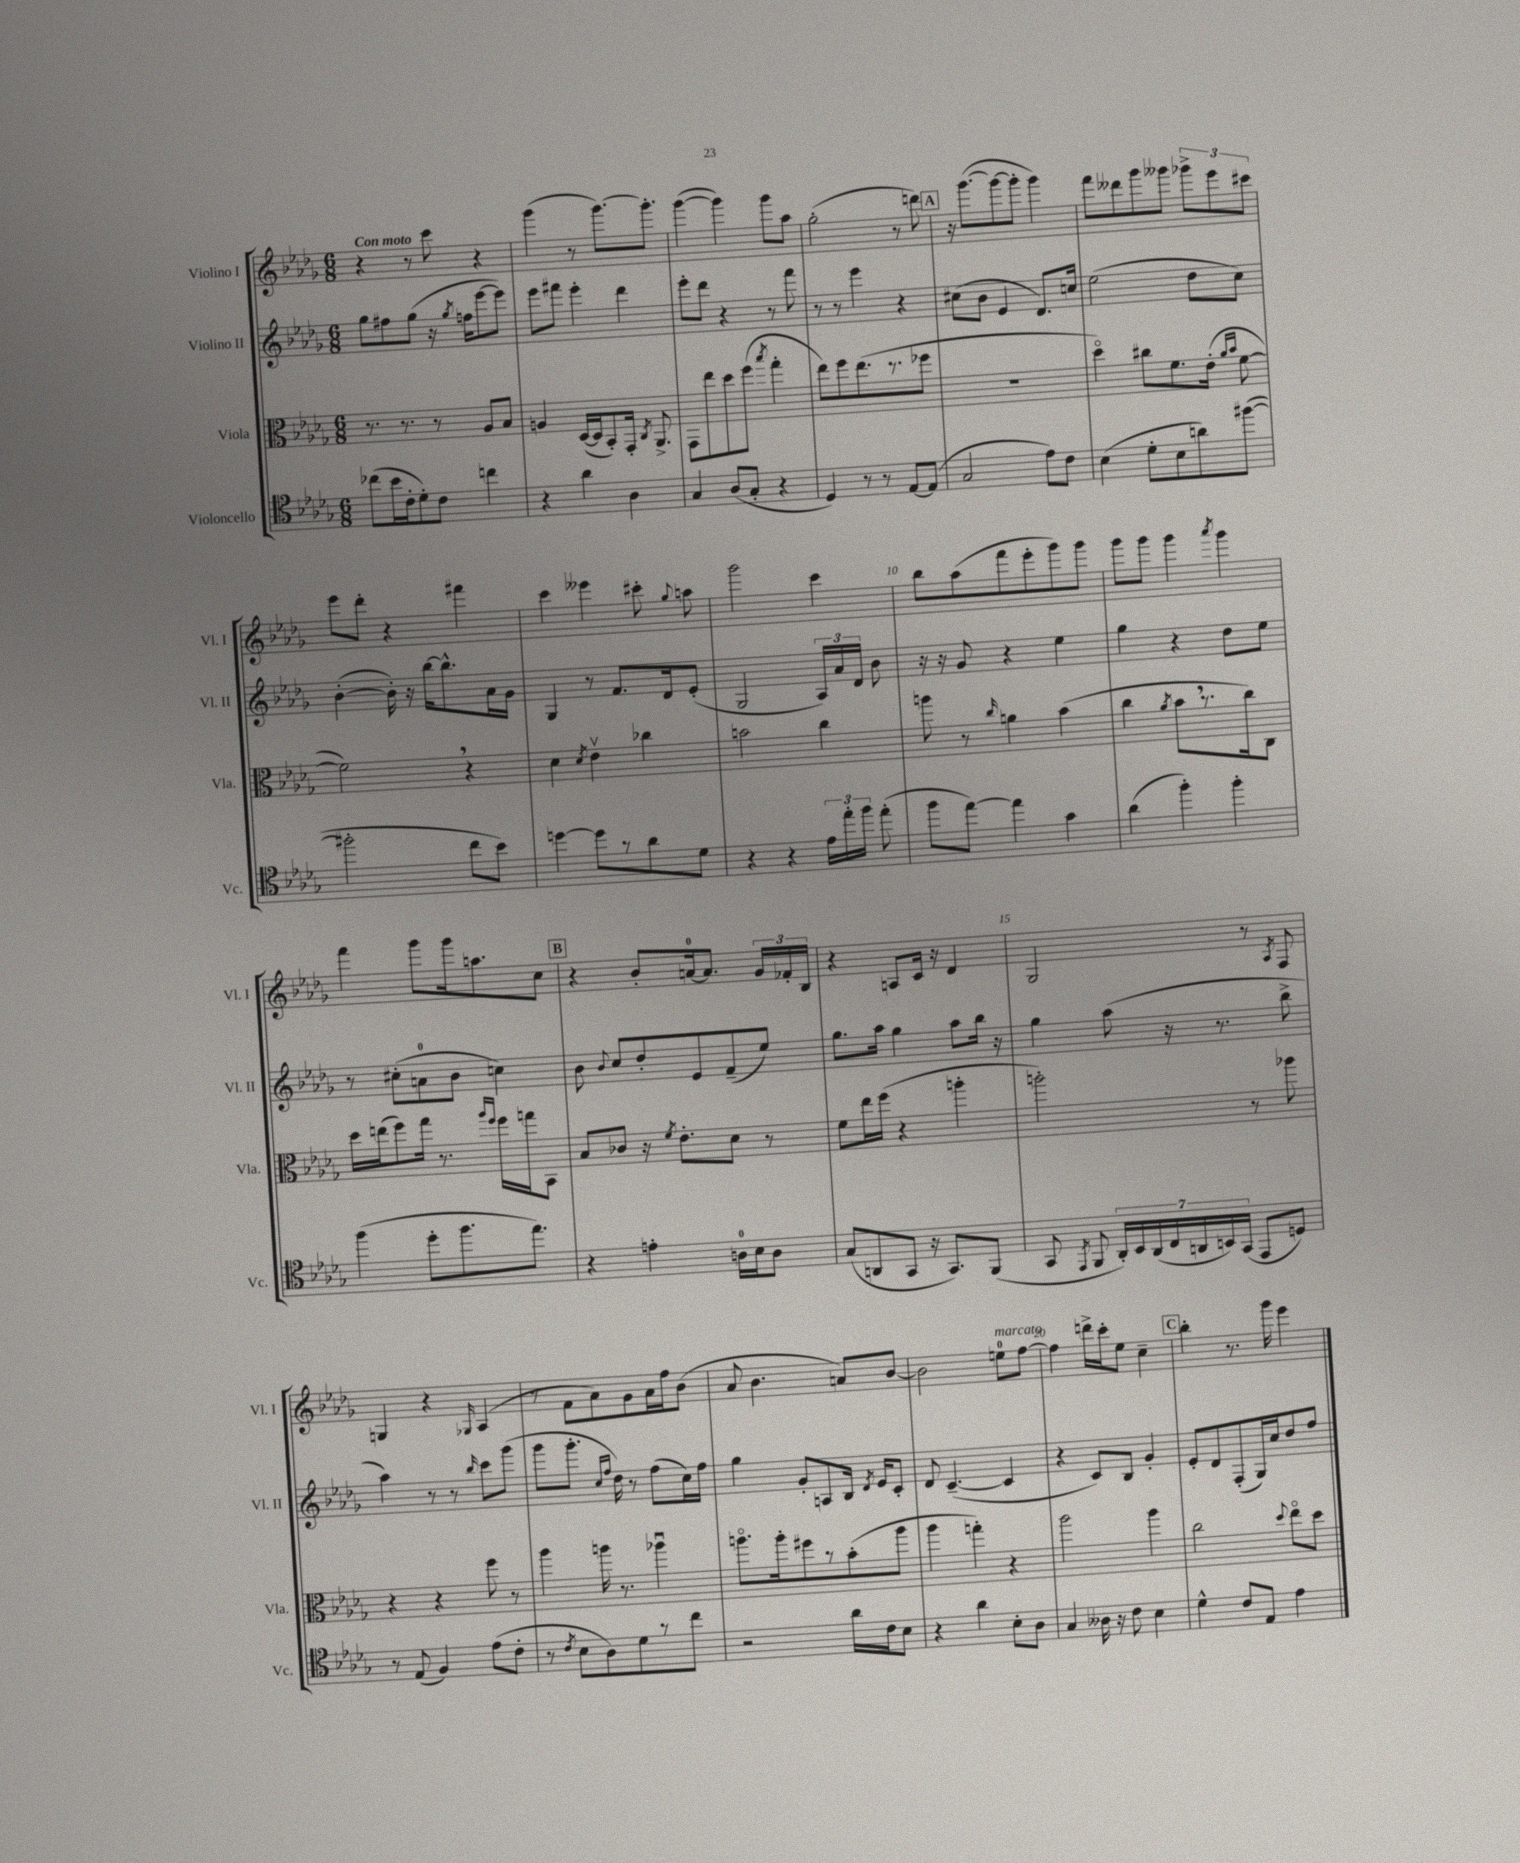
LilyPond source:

<<
\new StaffGroup <<
\new Staff = "s0" \with { instrumentName = "Violino I" shortInstrumentName = "Vl. I" } {
    \clef treble \key des \major \numericTimeSignature \time 6/8 \tempo "Con moto"
    \autoBeamOff r4 r8 c'''8 r4 |
    ges'''4( r8 ges'''8.[~) ges'''8.]-. |
    ges'''4~( ges'''4) ges'''8[ aes''8] |
    ges''2-.( r8 d'''8) |
    \mark \markup { \box "A" } r16 ges'''8.[~( ges'''8~ ges'''8]-. ges'''4) |
    f'''8[ deses'''8 ges'''8 geses'''8] \tuplet 3/2 { ges'''8[-> ees'''8 cis'''8] } |
    ees'''8[ des'''8]-. r4 fis'''4 |
    c'''4 eeses'''4 cis'''8-. \appoggiatura { ges''8 } a''8 |
    ges'''2 c'''4 |
    bes''8[ aes''8( f'''8 ees'''8-. ges'''8) ges'''8] |
    ges'''8[ ges'''8] ges'''4 \acciaccatura { aes'''8 } ges'''4 |
    f'''4 ges'''8[ ges'''16 a''8. c''8] |
    \mark \markup { \box "B" } r4 bes'8[-. a'16-0~ a'8.] \tuplet 3/2 { ges'16[ fes'16-. bes16] } |
    r4 a8[ c'16] r16 des'4 |
    ges2 r8 \acciaccatura { aes8 } f8 |
    g4 r4 \grace { ges16 } aes4( |
    r8 f'8[ aes'8) ges'8 aes'16 f''16 bes'8]( |
    aes'8 bes'4. a'8[) bes'8]~ |
    bes'2 e''8[-0^\markup { \italic "marcato" } f''8]~ |
    f''4 d'''16[-> c'''16-. ees''8] c''4-- |
    \mark \markup { \box "C" } bes''4-. r8. ges'''16 ees'''4 \bar "|." |
}
\new Staff = "s1" \with { instrumentName = "Violino II" shortInstrumentName = "Vl. II" } {
    \clef treble \key des \major \numericTimeSignature \time 6/8
    \autoBeamOff ges''8[ fis''8 ges''8]( r16 \acciaccatura { ges''8 } f''16[ ees'''8~ ees'''8]) |
    ees'''8[ fis'''8] ees'''4-. des'''4 |
    ees'''8[-. des'''8] r4 r8 f'''8 |
    r8 r8 ees'''4 r4 |
    \mark \markup { \box "A" } cis''8[( bes'8] ees'4 des'8.[) c''16] |
    ees''2( des''8[ c''8]) |
    bes'4~-.( bes'16-.) r16 bes''16[~ bes''8.-^ aes'16 ges'16] |
    ges4 r8 f'8.[ des'16 ees'8]-.( |
    ges2 \tuplet 3/2 { aes16[) aes'16 des'16] } bes'8 |
    r16 r16 ges'8 r4 ees''4 |
    ges''4 r4 des''8[ ees''8] |
    r8 cis''8[-.( a'8-0 bes'8] c''4) |
    \mark \markup { \box "B" } bes'8 \appoggiatura { bes'8 } c''8[ des''8-. ees'8 f'8--( ees''8]) |
    ges''8.[ aes''16] ges''4 aes''8[ bes''16] r16 |
    ges''4 aes''8( r16 r8. bes''8-> |
    aes''4) r8 r8 \grace { bes''16 } c'''8[ ges'''8]( |
    ges'''8[ ges'''8.]-. \grace { c''16[ f''16] } des''16) r8 f''8[( c''16) f''16] |
    ges''4 ges'8[-. a8 bes16] \acciaccatura { des'8 } ees'16[ c'8]-. |
    des'8 c'4.~--( c'4 |
    r4 c'8[) bes8] ges'4-. |
    \mark \markup { \box "C" } ees'8[-. des'8 f8-.( ges16) c''16 des''8 f''8] \bar "|." |
}
\new Staff = "s2" \with { instrumentName = "Viola" shortInstrumentName = "Vla." } {
    \clef alto \key des \major \numericTimeSignature \time 6/8
    \autoBeamOff r8. r8. r8 aes8[ bes8] |
    a4 des16[~( des16 bes,8-.) ges,16]-. \acciaccatura { c8 } aes,8.-> |
    ges,8[ ees''8 des''8 f''8]( \acciaccatura { bes''8 } ges''4-. |
    ees''8[) f''8 ees''8.( r8. fes''8] |
    \mark \markup { \box "A" } R2. |
    des''4\flageolet) cis''8[ f'8. ees'16]-.( \grace { aes'16[ bes'16] } f'8~ |
    f'2) \breathe r4 |
    des'4 \acciaccatura { des'8 } ees'4\upbow ces''4 |
    b'2 c''4 |
    a''8 r8 \grace { c''16 } a'4 bes'4( |
    c''4 \acciaccatura { aes'8 } bes'8[ \breathe r8. c''16) c8] |
    des''16[ e''16( f''8) ges''16] r8. \grace { aes''16[ f''16] } f''16[ g''16 bes,8] |
    \mark \markup { \box "B" } bes8[ ces'8] r16 \acciaccatura { f'8 } ees'8.[-. des'8] r8 |
    f'8[ ees''16 f''16]( r4 a''4-. |
    a''2-.) r8 aes''8 |
    r4 r4 f''8 r8 |
    aes''4 a''16 r8. aes''4\downbow |
    a''8.[\flageolet a''16-. fis''8 r8 bes'8-.( a''8] |
    aes''4 g''4-.) r4 |
    aes''2 aes''4 |
    \mark \markup { \box "C" } c''2 \appoggiatura { des''8 } ees''8[\flageolet des''8] \bar "|." |
}
\new Staff = "s3" \with { instrumentName = "Violoncello" shortInstrumentName = "Vc." } {
    \clef tenor \key des \major \numericTimeSignature \time 6/8
    \autoBeamOff ces''8[( bes'16 c'16-. des'8-.) c'8] c''4 |
    r4 aes'4 aes4 |
    ges4 aes8[( ges8]-. r4 |
    des4) r8 r8 ees8[~ ees8]( |
    \mark \markup { \box "A" } ges2 ees'8[) c'8] |
    bes4( des'8[-. bes8 a'8) fis''8]~( |
    fis''2-. c''8[ bes'8]) |
    d''4~ d''8[ r8 aes'8 des'8] |
    r4 r4 \tuplet 3/2 { ees'16[ ees''16-. f''16] } ees''8-.( |
    f''8[ ees''8]~) ees''4 ges'4 |
    aes'4( f''4-.) f''4-. |
    f''4( des''8[-. f''8. ees''8.]) |
    \mark \markup { \box "B" } r4 e'4-. a16[-0 bes16 a8] |
    ges8[( a,8 ges,8] r16 ges,8.[) f,8]( |
    ges,8 \acciaccatura { ees,8 } f,8 \tuplet 7/4 { aes,16[-.) bes,16 aes,16( c16 a,16 b,16) ges,16]( } ees,8[ d8]) |
    r8 ees8( f4) ees'8[( c'8]-. |
    r8 \acciaccatura { c'8 } bes8[ aes8) des'8 r8 c''8] |
    r2 aes'16[ c'16 bes8] |
    r4 aes'4 bes8[-. aes8] |
    ges4 aeses16 r16 c'8 bes4 |
    \mark \markup { \box "C" } des'4-^ c'8[ ees8] ees'4 \bar "|." |
}
>>
>>
\layout { \context { \Score \override BarNumber.break-visibility = ##(#f #t #t) barNumberVisibility = #(every-nth-bar-number-visible 5) } }
